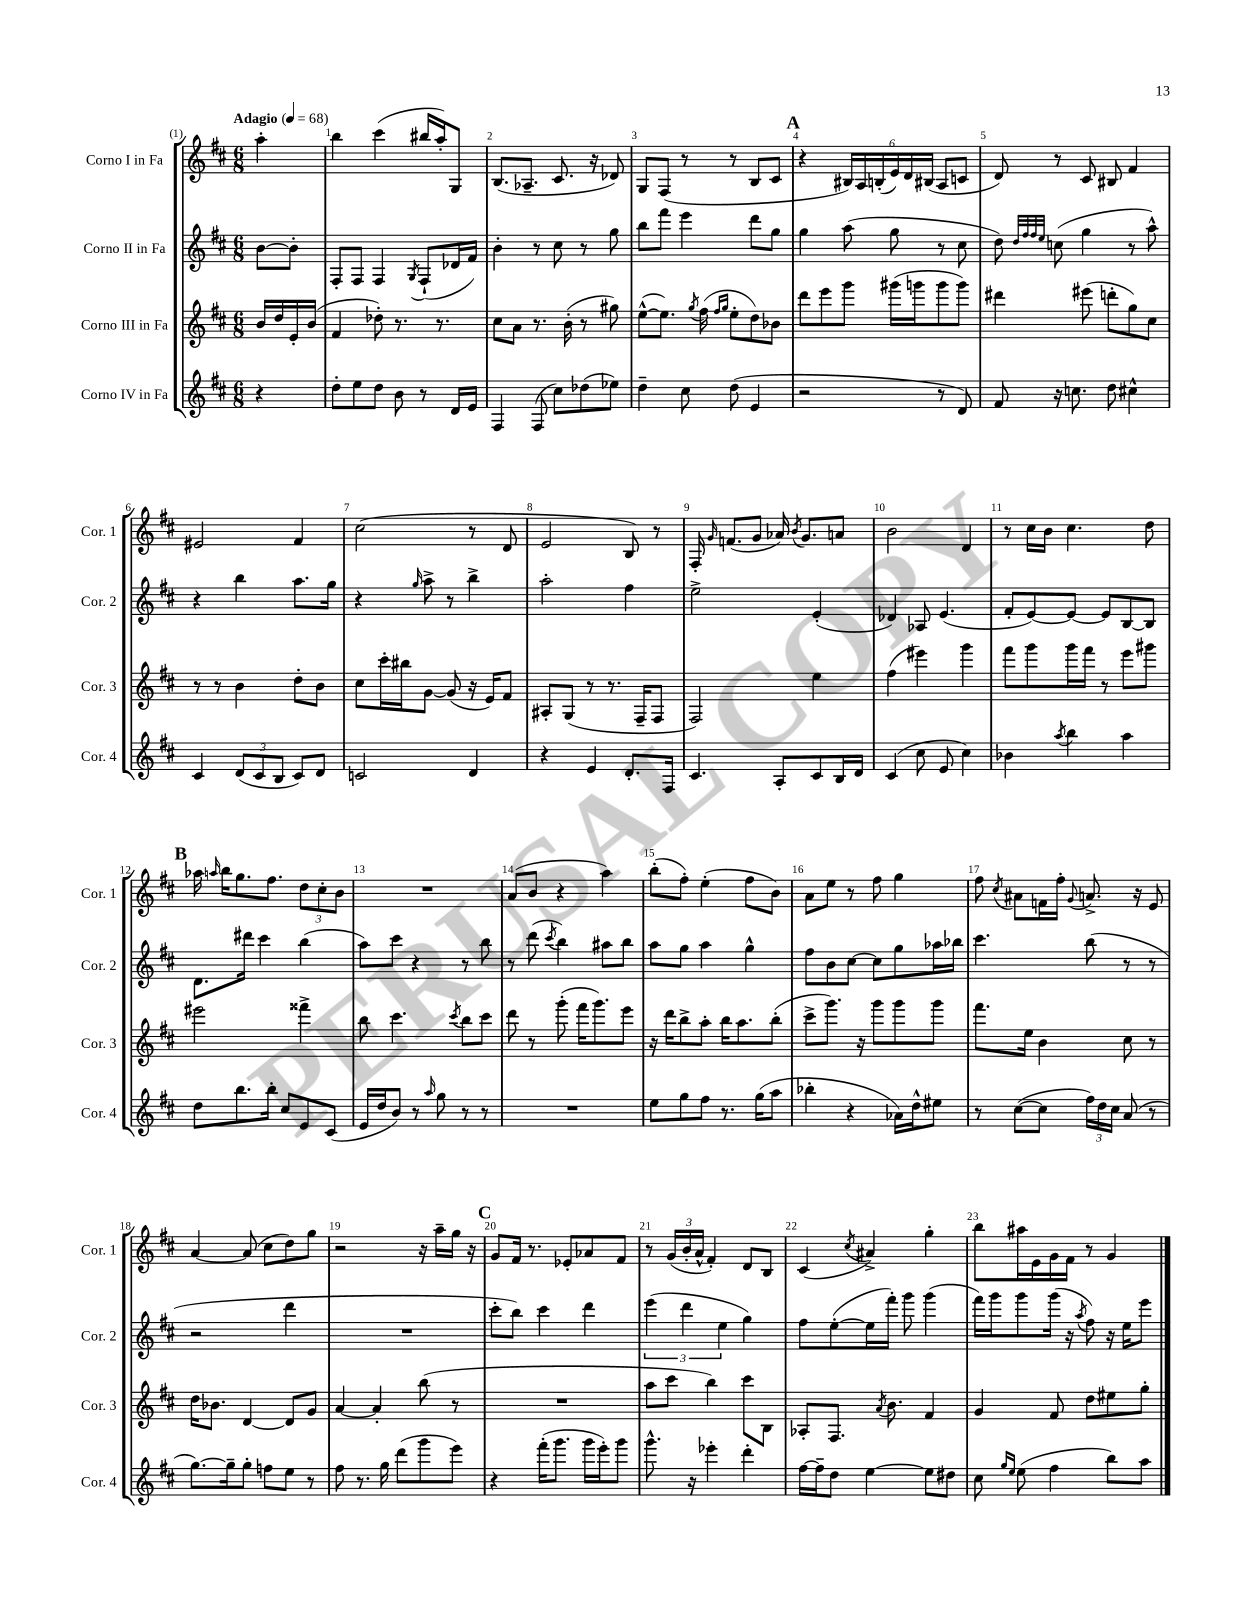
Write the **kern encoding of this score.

**kern	**kern	**kern	**kern
*part4	*part3	*part2	*part1
*staff4	*staff3	*staff2	*staff1
*I"Corno IV in Fa	*I"Corno III in Fa	*I"Corno II in Fa	*I"Corno I in Fa
*I'Cor. 4	*I'Cor. 3	*I'Cor. 2	*I'Cor. 1
*clefG2	*clefG2	*clefG2	*clefG2
*k[f#c#]	*k[f#c#]	*k[f#c#]	*k[f#c#]
*M6/8	*M6/8	*M6/8	*M6/8
*MM68	*MM68	*MM68	*MM68
=	=	=	=
!	!	!	!LO:TX:a:B:t=Adagio
4r	16b/LL	[8b\L	4aa'\
.	16dd/	.	.
.	16e'/	8b'\J]	.
.	(16b/JJ	.	.
=1	=1	=1	=1
8dd'\L	4f#/	8F#'/L	4bb\
8ee\	.	8F#/J	.
8dd\J	8dd-X'\)	4F#/	(4ccc#\
8b\	8.r	.	.
.	.	8qG/	.
8r	.	(8F#`/L	16bb#X/LL
.	8.r	.	16aa'/J)
16d/LL	.	16d-X/L	8G/J
16e/JJ	.	16f#/JJ)	.
=2	=2	=2	=2
4F#/	8cc#\L	4b'\	(8.B/L
.	8a\J	.	.
.	.	.	8.A-X~/J
(8F#/	8.r	8r	.
8cc#\L)	.	8cc#\	8.c#/
.	(16b'\	.	.
(8dd-X\	8r	8r	.
.	.	.	16r
8ee-X\J)	8gg#X\)	8gg\	8d-X/)
=3	=3	=3	=3
4dd~\	([8ee^^\L	8bb\L	8G/L
.	8.ee\J])	8fff#\J	(8F#/J
8cc#\	.	4eee\	8r
.	8qgg/	.	.
.	(16ff#\	.	.
.	16qqff#/LL	.	.
.	16qqgg/JJ	.	.
(8dd\	8ee'\L	.	8r
4e/	8dd\)	8ddd\L	8B/L
.	8b-X\J	8gg\J	8c#/J
!!LO:REH:place=s1:t=A
=4	=4	=4	=4
2r	8ddd\L	4gg\	4r
.	8eee\	.	.
.	8ggg\J	(8aa\	24B#X/LL)
.	.	.	24A/
.	.	.	(24Bn'/
.	(16ggg#X\LL	8gg\	24e/)
.	.	.	24d/
.	16gggn\J	.	.
.	.	.	(24B#X/JJ
8r	8ggg\	8r	8A/L
8d/)	8ggg\J)	8cc#\	8cn/J
=5	=5	=5	=5
8f#/	4ddd#X\	8dd\)	8d/)
.	.	32qqdd/LLL	.
.	.	32qqff#/	.
.	.	32qqff#/	.
.	.	32qqee/JJJ	.
16r	.	(8ccn\	8r
8.ccn\	.	.	.
.	(8eee#X\	4gg\	8c#/
8dd\	8dddn'\L	.	8B#X/
4cc#X^^\	8gg\)	8r	4f#/
.	8cc#\J	8aa^^\)	.
!!LO:LB:g=z
=6	=6	=6	=6
4c#/	8r	4r	2e#X/
.	8r	.	.
(12d/L	4b\	4bb\	.
12c#/	.	.	.
12B/J	.	.	.
8c#/L)	8dd'\L	8.aa\L	4f#/
8d/J	8b\J	.	.
.	.	16gg\Jk	.
=7	=7	=7	=7
2cn/	8cc#\L	4r	(2cc#\
.	16ccc#'\L	.	.
.	16bb#X\J	.	.
.	.	16qqgg/	.
.	[8g\J	8aa^\	.
.	(8g/]	8r	.
4d/	16r	4bb^\	8r
.	16e/KL)	.	.
.	8f#/J	.	8d/
=8	=8	=8	=8
4r	8A#X'/L	2aa'\	2e/
.	(8G/J	.	.
4e/	8r	.	.
.	8.r	.	.
8.d'/L	.	4ff#\	8B/)
.	16F#~/KL	.	.
.	8F#/J	.	8r
16F#/Jk	.	.	.
=9	=9	=9	=9
4.c#/	2F#/)	2ee^\	16F#'/
.	.	.	16qqg/
.	.	.	(8.fn/L
.	.	.	8g/J
8A'/L	.	.	16a-X/)
.	.	.	8qb/
.	.	.	8.g/L
8c#/	4ee\	(4e'/	.
16B/L	.	.	8an/J
16d/JJ	.	.	.
=10	=10	=10	=10
(4c#/	(4ff#\	4d-X/)	2b\
8cc#\	4eee#X\)	8A-X/	.
8e/	.	(4.e/	.
4cc#\)	4ggg\	.	4d/
=11	=11	=11	=11
4b-X\	8fff#\L	8f#'/L	8r
.	8ggg\	[8e/)	16cc#\LL
.	.	.	16b\JJ
8qaa/	.	.	.
4bb\	16ggg\L	8e/J_	4.cc#\
.	16fff#\JJ	.	.
.	8r	8e/L]	.
4aa\	8eee\L	[8B/	.
.	8ggg#X\J	8B/J]	8dd\
!!LO:LB:g=z
!!LO:REH:place=s1:t=B
=12	=12	=12	=12
8dd\L	2eee#X\	8.d\L	16aa-X\
.	.	.	16qqaan/
.	.	.	16bb\KL
8.bb\	.	.	8.gg\
.	.	16ddd#X\Jk	.
.	.	4ccc#\	.
16bb'\Jk	.	.	8.ff#\J
8cc#/L	.	.	.
8e/	4fff##X^\	(4bb\	12dd\L
.	.	.	12cc#'\
(8c#/J	.	.	.
.	.	.	12b\J
=13	=13	=13	=13
16e/LL	8bb\	8aa\L)	2.r
16dd/J	.	.	.
8b/J)	4.ccc#\	8ccc#\J	.
8r	.	4r	.
16qqaa/	.	.	.
8gg\	.	.	.
.	8qccc#/	.	.
8r	8bb\L	8r	.
8r	8ccc#\J	8bb\	.
=14	=14	=14	=14
2.r	8ddd\	8r	(8a/L
.	8r	(8ddd\	8b/J
.	.	8qccc#/	.
.	(8ggg'\	4bb\)	4r
.	16fff#\KL	.	.
.	8.ggg\)	.	.
.	.	8aa#X\L	4aa\)
.	8eee\J	8bb\J	.
=15	=15	=15	=15
8ee\L	16r	8aa\L	(8bb'\L
.	16ddd\KL	.	.
8gg\	8bb^\	8gg\J	8ff#'\J)
8ff#\J	8aa'\J	4aa\	(4ee'\
8.r	16bb\KL	.	.
.	8.aa\	.	.
.	.	4gg^^\	8ff#\L
(16gg\KL	.	.	.
8aa\J	(8bb'\J	.	8b\J)
=16	=16	=16	=16
4bb-X'\	8ccc#^\L	8ff#\L	8a\L
.	8.ggg\J)	8b\	8ee\J
4r	.	[8cc#\J	8r
.	16r	.	.
.	8ggg\L	8cc#\L]	8ff#\
16a-X\LL)	8ggg\	8gg\	4gg\
16dd^^\J	.	.	.
8ee#X\J	8ggg\J	16aa-X\L	.
.	.	16bb-X\JJ	.
=17	=17	=17	=17
8r	8.fff#\L	4.ccc#\	8ff#\
.	.	.	8qcc#/
([8cc#\L	.	.	8a#X\L
.	16ee\Jk	.	.
8cc#\J]	4b\	.	16fn\L
.	.	.	16ff#'\JJ
.	.	.	8qqg/
24ff#\LL)	.	(8bb\	8.an^/
24dd\	.	.	.
24cc#\JJ	.	.	.
(8a/	8cc#\	8r	.
.	.	.	16r
8r	8r	8r	8e/
!!LO:LB:g=z
=18	=18	=18	=18
[8.gg\L)	16dd\KL	2r	[4a/
.	8.b-X\J	.	.
16gg~\k]	.	.	.
8gg'\J	[4d/	.	(8a/]
8ffn\L	.	.	8cc#\L
8ee\J	8d/L]	4ddd\	8dd\)
8r	8g/J	.	8gg\J
=19	=19	=19	=19
8ff#\	[4a/	2.r	2r
8.r	.	.	.
.	4a'/]	.	.
16gg\	.	.	.
(8ddd\L	.	.	.
8ggg\	(8bb\	.	16r
.	.	.	16aa~\LL
8eee\J)	8r	.	16gg\JJ
.	.	.	16r
!!LO:REH:place=s1:t=C
=20	=20	=20	=20
4r	2.r	8ccc#'\L	8g/L
.	.	8bb\J)	16f#/Jk
.	.	.	8.r
(16fff#'\KL	.	4ccc#\	.
8.ggg\J	.	.	.
.	.	.	8e-X'/L
16ggg\LL	.	4ddd\	8a-X/
16eee'\J)	.	.	.
8ggg\J	.	.	8f#/J
=21	=21	=21	=21
8.ggg^^\	8aa\L	(6eee\	8r
.	8ccc#\J	.	(24g/LL
.	.	6ddd\	24b'/
16r	.	.	.
.	.	.	24a^^/JJ
4eee-X'\	4bb\)	.	4f#'/)
.	.	6ee\	.
4ddd'\	8ccc#\L	4gg\)	8d/L
.	8B\J	.	8B/J
=22	=22	=22	=22
[16ff#\LL	8A-X'/L	8ff#\L	(4c#/
16ff#~\J]	.	.	.
8dd\J	8.F#/J	([8ee'\	.
.	.	.	8qcc#/
[4ee\	.	16ee\L]	4a#X^/)
.	8qa/	.	.
.	8.b\	16fff#'\JJ)	.
.	.	8ggg\	.
8ee\L]	4f#/	(4ggg\	4gg'\
8dd#X\J	.	.	.
=23	=23	=23	=23
8cc#\	4g/	16fff#\LL)	8bb\L
.	.	16ggg\J	.
16qqgg/LL	.	.	.
16qqee/JJ	.	.	.
(8ee\	.	8ggg\	16aa#X\L
.	.	.	16e\
4ff#\	8f#/	(16ggg\Jk	16g\
.	.	16r	16f#\JJ
.	.	8qaa/	.
.	8dd\L	8ff#\)	8r
8bb\L)	8ee#X\	16r	4g/
.	.	16ee\KL	.
8aa\J	8gg'\J	8eee\J	.
==	==	==	==
*-	*-	*-	*-
